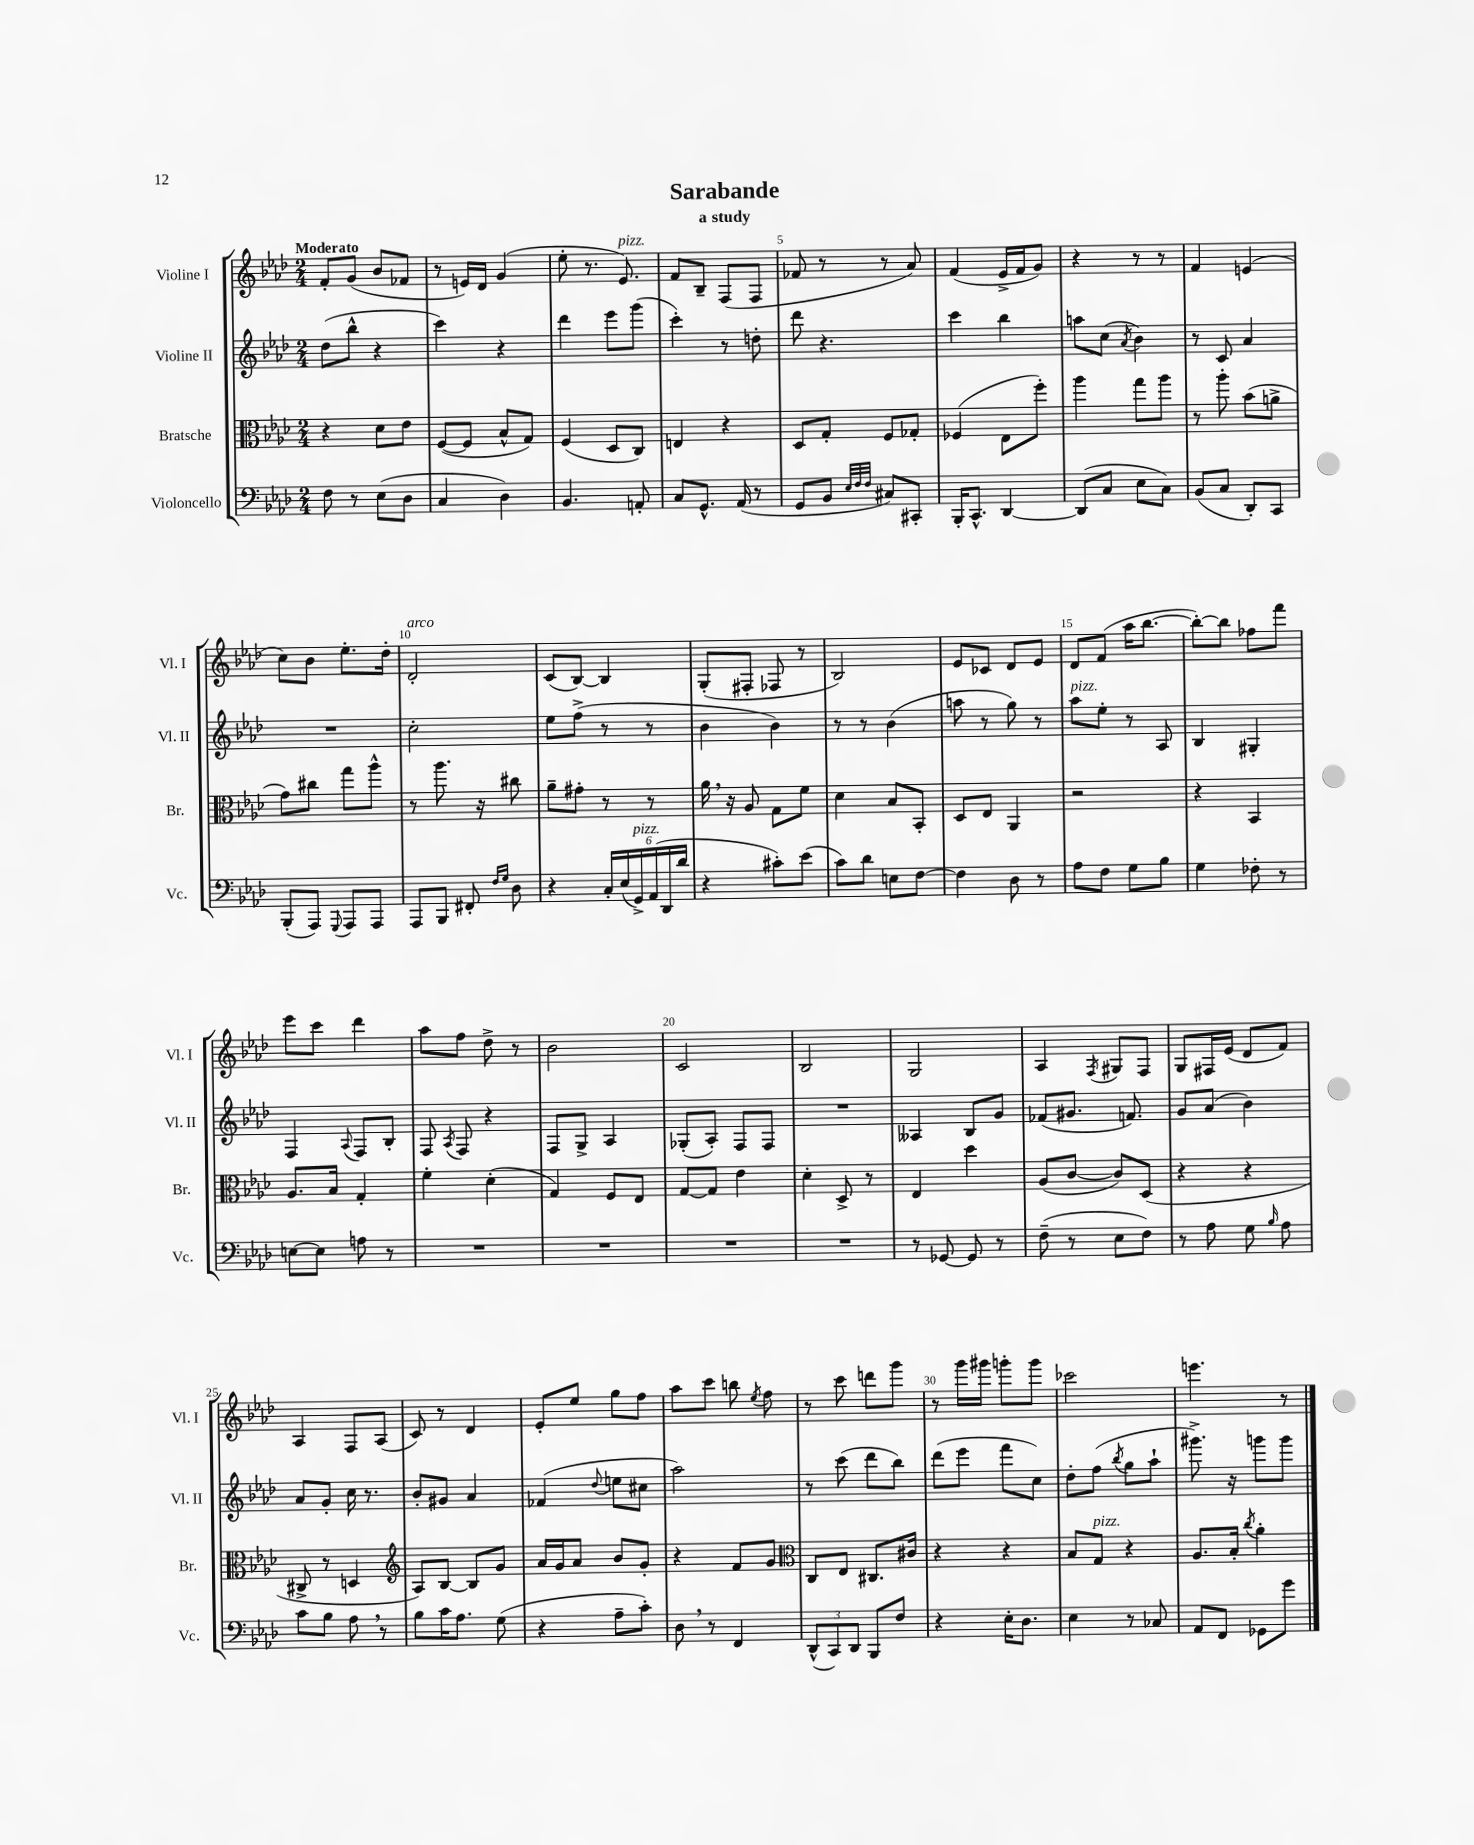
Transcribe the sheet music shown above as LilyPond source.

\header { title = "Sarabande" subtitle = "a study" }
<<
\new StaffGroup <<
\new Staff = "s0" \with { instrumentName = "Violine I" shortInstrumentName = "Vl. I" } {
    \clef treble \key aes \major \numericTimeSignature \time 2/4 \tempo "Moderato"
    \autoBeamOff f'8[-. g'8]( bes'8[ fes'8] |
    r8 e'16[) des'16] g'4( |
    ees''8-. r8. ees'8.^\markup { \italic "pizz." }) |
    f'8[ bes8]-- f8[( f8] |
    fes'8 r8 r8 aes'8) |
    f'4( ees'16[-> f'16 g'8]) |
    r4 r8 r8 |
    f'4 e'4( |
    c''8[) bes'8] ees''8.[-. des''16]-. |
    des'2-.^\markup { \italic "arco" } |
    c'8[( bes8]~) bes4 |
    g8[-.( fis8]-. fes8 r8 |
    bes2) |
    ees'8[ ces'8] des'8[ ees'8] |
    des'8[ f'8]( aes''16[ bes''8.]~ |
    bes''8[~-.) bes''8] fes''8[ f'''8] |
    ees'''8[ c'''8] des'''4 |
    aes''8[ f''8] des''8-> r8 |
    bes'2 |
    c'2 |
    bes2 |
    g2 |
    aes4 \acciaccatura { f8 } gis8[ f8] |
    g8[ fis16 ees'16]( des'8[ f'8]) |
    aes4 f8[ aes8]( |
    c'8) r8 des'4 |
    ees'8[-. ees''8] g''8[ f''8] |
    aes''8[ c'''8] b''8 \acciaccatura { ees''8 } f''8 |
    r8 c'''8 d'''8[ g'''8] |
    r8 g'''16[ gis'''16] g'''8[-. g'''8] |
    ces'''2 |
    e'''4. r8 \bar "|." |
}
\new Staff = "s1" \with { instrumentName = "Violine II" shortInstrumentName = "Vl. II" } {
    \clef treble \key aes \major \numericTimeSignature \time 2/4
    \autoBeamOff des''8[( bes''8]-^ r4 |
    c'''4) r4 |
    des'''4 ees'''8[ g'''8]( |
    c'''4-.) r8 d''8-. |
    des'''8 r4. |
    c'''4 bes''4 |
    a''8[ c''8]( \acciaccatura { aes'8 } bes'4) |
    r8 c'8 aes'4 |
    R2 |
    c''2-. |
    ees''8[ f''8]->( r8 r8 |
    bes'4 bes'4) |
    r8 r8 bes'4( |
    a''8 r8 g''8) r8 |
    aes''8[^\markup { \italic "pizz." } ees''8]-. r8 aes8 |
    bes4 gis4-. |
    f4 \appoggiatura { aes8 } f8[ bes8]-. |
    f8 \acciaccatura { aes8 } f8 r4 |
    f8[ g8]-> aes4 |
    ges8[-.( aes8]-.) f8[ f8] |
    R2 |
    aeses4 bes8[ g'8] |
    fes'8[( gis'8.] f'8.) |
    g'8[ aes'8]( bes'4) |
    aes'8[ g'8]-. c''16 r8. |
    bes'8[-. gis'8] aes'4 |
    fes'4( \appoggiatura { des''8 } e''8[ cis''8] |
    aes''2) |
    r8 c'''8( des'''8[ bes''8]) |
    des'''8[( ees'''8] f'''8[ c''8]) |
    des''8[-. f''8]( \acciaccatura { bes''8 } g''8[ aes''8]-! |
    gis'''8.->) r16 g'''8[ g'''8] \bar "|." |
}
\new Staff = "s2" \with { instrumentName = "Bratsche" shortInstrumentName = "Br." } {
    \clef alto \key aes \major \numericTimeSignature \time 2/4
    \autoBeamOff r4 des'8[ ees'8] |
    f8[~( f8] bes8[-^ g8]) |
    f4( des8[ c8]) |
    e4 r4 |
    des8[ g8]-. f8[ ges8]-. |
    fes4( ees8[ f''8]-.) |
    aes''4 g''8[ aes''8] |
    r8 aes''8-. bes'8[( a'8]-> |
    g'8[) cis''8] g''8[ aes''8]-^ |
    r8 aes''8. r16 cis''8 |
    aes'8[-- gis'8]-. r8 r8 |
    aes'16 \breathe r16 aes8 g8[ f'8] |
    des'4 bes8[ bes,8]-. |
    des8[ ees8] aes,4 |
    r2 |
    r4 bes,4 |
    aes8.[ bes16] g4-. |
    f'4-. des'4-.( |
    g4) f8[ ees8] |
    g8[~ g8] ees'4 |
    des'4-. des8-> r8 |
    ees4 des''4 |
    aes8[( c'8]~ c'8[) des8]( |
    r4 r4 |
    cis8-> r8 d4 |
    \clef treble aes8[) bes8]~ bes8[ g'8] |
    aes'16[ g'16 aes'8] bes'8[ g'8]-. |
    r4 f'8[ g'8] |
    \clef alto c8[ ees8] cis8.[ cis'16] |
    r4 r4 |
    bes8[ g8]^\markup { \italic "pizz." } r4 |
    aes8.[ bes16]-. \acciaccatura { c''8 } aes'4-. \bar "|." |
}
\new Staff = "s3" \with { instrumentName = "Violoncello" shortInstrumentName = "Vc." } {
    \clef bass \key aes \major \numericTimeSignature \time 2/4
    \autoBeamOff f8 r8 ees8[( des8] |
    c4 des4) |
    bes,4. a,8-. |
    c8[ g,8.]-^ aes,16( r8 |
    g,8[ bes,8] \grace { ees32[ f32 f32] } cis8[) cis,8]-. |
    bes,,16[-. c,8.]-^ des,4~ |
    des,8[( c8] ees8[ c8]) |
    bes,8[( c8] des,8[-.) c,8] |
    bes,,8[-.( aes,,8]) \appoggiatura { g,,8 } aes,,8[ aes,,8] |
    aes,,8[ bes,,8] fis,8-. \grace { f16[ g16] } des8 |
    r4 \tuplet 6/4 { c16[-. ees16( g,16->^\markup { \italic "pizz." }) aes,16( des,16 des'16] } |
    r4 cis'8[-.) ees'8]( |
    c'8[) des'8] e8[ f8]~ |
    f4 des8 r8 |
    aes8[ f8] g8[ bes8] |
    g4 fes8-. r8 |
    e8[~ e8] a8 r8 |
    R2 |
    R2 |
    R2 |
    R2 |
    r8 ges,8~ ges,8 r8 |
    f8--( r8 ees8[ f8]) |
    r8 aes8 g8 \grace { bes16 } aes8 |
    c'8[ bes8] aes8 \breathe r8 |
    bes8[ c'16 aes8.] g8( |
    r4 aes8[-- c'8]-.) |
    des8 \breathe r8 f,4 |
    \tuplet 3/2 { des,8[-^( c,8) des,8] } bes,,8[ f8] |
    r4 ees16[-. des8.] |
    ees4 r8 ces8 |
    aes,8[ f,8] ges,8[ g'8] \bar "|." |
}
>>
>>
\layout { \context { \Score \override BarNumber.break-visibility = ##(#f #t #t) barNumberVisibility = #(every-nth-bar-number-visible 5) } }
